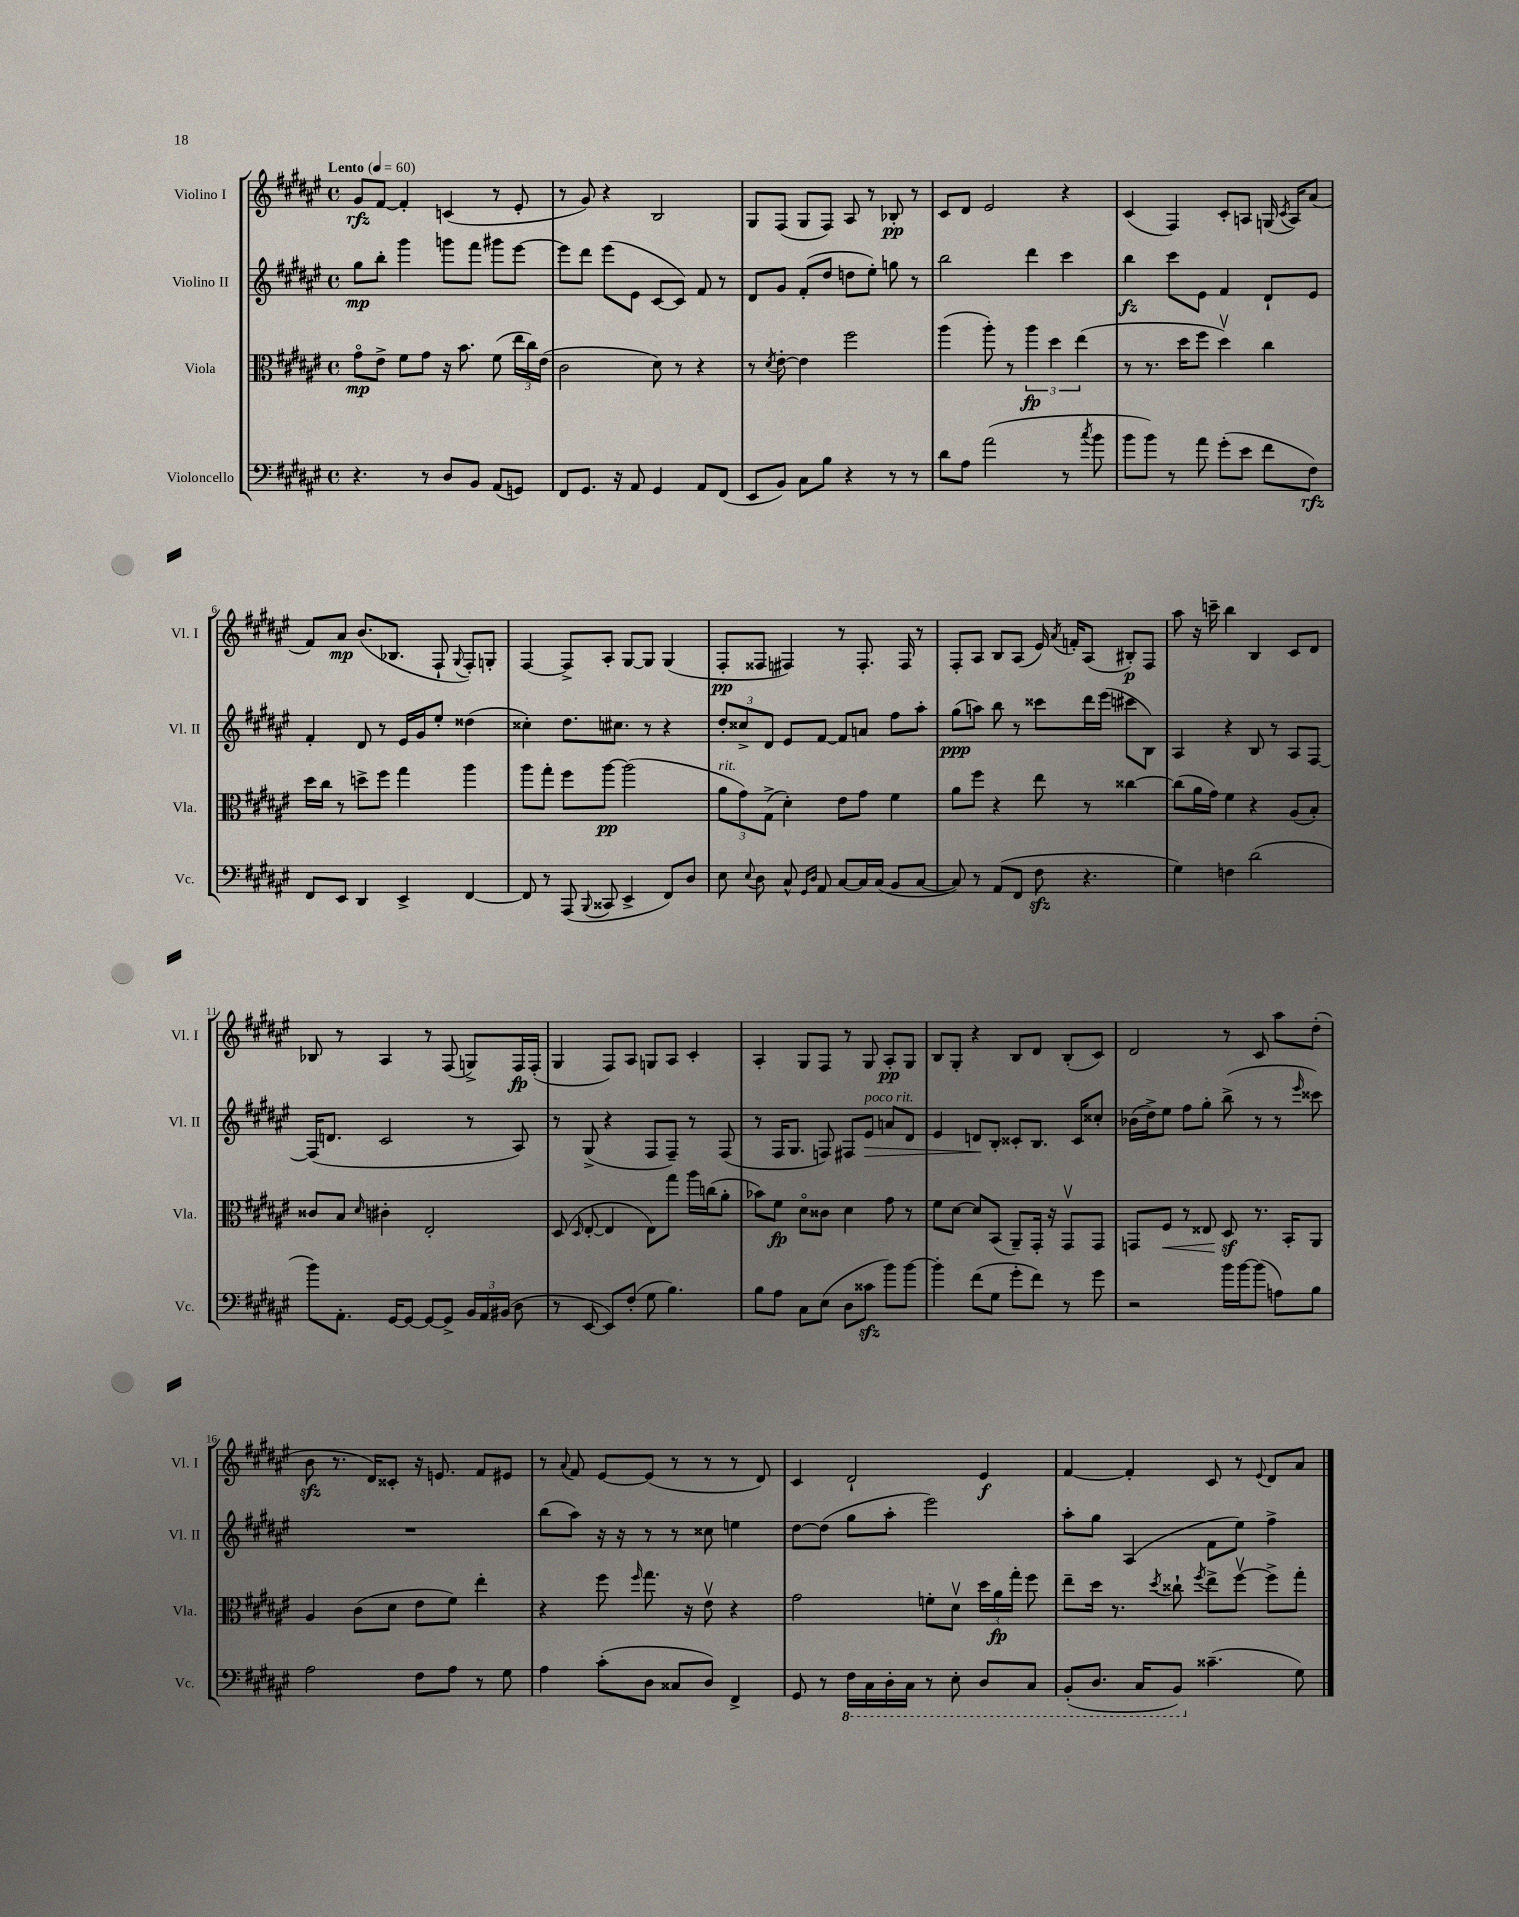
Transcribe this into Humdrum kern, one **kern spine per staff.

**kern	**kern	**kern	**kern
*staff4	*staff3	*staff2	*staff1
*clefF4	*clefC3	*clefG2	*clefG2
*k[f#c#g#d#a#e#]	*k[f#c#g#d#a#e#]	*k[f#c#g#d#a#e#]	*k[f#c#g#d#a#e#]
*M4/4	*M4/4	*M4/4	*M4/4
*met(c)	*met(c)	*met(c)	*met(c)
*MM60	*MM60	*MM60	*MM60
4.r	8g#o	8gg#	8g#
.	8e#^	8bb'	[8f#
.	8f#	4ggg#	4f#']
8r	8g#	.	.
8D#	16r	8ggg	(4c
.	8.b	.	.
8BB	.	8fff#	.
(8AA#	(8f#	8ggg#	8r
8GG)	24ee#	[8eee#	8e#'
.	24cc#)	.	.
.	(24e#	.	.
=	=	=	=
8FF#	2c#	8eee#]	8r
8.GG#	.	8ddd#	8g#)
.	.	(8eee#	4r
16r	.	.	.
8AA#	.	8e#	.
4GG#	8d#)	[8c#	2B
.	8r	8c#])	.
8AA#	4r	8f#	.
(8FF#	.	8r	.
=	=	=	=
8EE#	8r	8d#	8G#
.	8qd#	.	.
8BB)	[8e#'	8g#	(8F#
8C#	4e#]	(8f#'	8G#
8B	.	8dd#	8F#)
4r	2ff#	8dd	8A#
.	.	8ee#')	8r
8r	.	8gg	8B-'
8r	.	8r	8r
=	=	=	=
8d#	(4aa#	2bb	8c#
8A#	.	.	8d#
(2a#	8aa#')	.	2e#
.	8r	.	.
.	6aa#	4ddd#	.
.	6dd#	.	.
8r	.	4ccc#	4r
.	(6ee#	.	.
8qcc#	.	.	.
8b	.	.	.
=	=	=	=
8b	8r	4bb	(4c#
8b)	8.r	.	.
8r	.	8ccc#	4F#)
.	16dd#	.	.
8a#	8ff#	8e#	.
(8g#'	4dd#v)	4f#	8c#'
8e#	.	.	8A
8f#	4cc#	8d#`	(16G
.	.	.	8qc#
.	.	.	16A)
8F#)	.	8e#	(8a#
=	=	=	=
8FF#	16dd#	4f#'	8f#)
.	16cc#	.	.
8EE#	8r	.	8a#
4DD#	8dd^	8d#	(8.b
.	8ff#	8r	.
.	.	.	8.B-
4EE#^	4gg#	16e#	.
.	.	16g#	.
.	.	8ee#'	8F#`
.	.	.	8qqG#
[4FF#	4aa#	(4dd##	8F#')
.	.	.	8G'
=	=	=	=
8FF#]	8aa#	4cc##')	[4F#
8r	8gg#'	.	.
(8AAA#	8ff#	8.dd#	8F#^]
8qqBBB	.	.	.
8CC##	[8aa#	.	8A#'
.	.	8.cc#	.
4EE#^	(2aa#]	.	[8G#
.	.	8r	8G#]
8FF#)	.	4r	(4G#
8D#	.	.	.
=	=	=	=
8E#	12a#	12dd#'	8F#'
.	12g#)	12cc##^	.
8qqE#	.	.	.
8D#	.	.	8F##
.	(12G#^	12d#	.
8C#^^	4d#')	8e#	4F#)
16qqGG#	.	.	.
16qqD#	.	.	.
8AA#	.	[8f#	.
[8C#	8e#	8f#]	8r
16C#]	8g#	8a	8.F#'
(16C#	.	.	.
8BB	4f#	8ff#	.
.	.	.	16F#
[8C#	.	8aa#'	8r
=	=	=	=
8C#])	8a#	(8gg#	8F#'
8r	8ff#	8aa)	8A#
(8AA#	4r	8bb	8B
8FF#	.	8r	(8A#
8F#	8ee#	8ccc##	16e#)
.	.	.	8qa#
.	.	.	16f'
4.r	8r	16ddd#	(8A#
.	.	(16eee#	.
.	[4cc##	8ccc#	8B#')
.	.	8B)	8F#
=	=	=	=
4G#)	(8cc##]	4A#	8aa#
.	16a#	.	16r
.	16g#)	.	16ccc~
4F	4f#	4r	4bb
(2d#	4r	8B	4B
.	.	8r	.
.	(8A#	8A#	8c#
.	8B')	[8F#	8d#
=	=	=	=
8b)	8c##	(16F#]	8B-
.	.	8.d	.
8.AA#'	8B	.	8r
.	16qqd#	.	.
.	4c#'	2c#	4A#
[16GG#	.	.	.
8GG#_	.	.	.
8GG#_	2E#'	.	8r
8GG#^]	.	.	(8F#
24BB	.	8r	8G^)
24AA#	.	.	.
(24BB#	.	.	.
8D#	.	8A#)	16F#
.	.	.	(16F#'
=	=	=	=
8r	(8D#	8r	4G#
.	16qqD#	.	.
[8EE#	[8E#'	(8G#^	.
8EE#])	4E#]	4r	8F#)
(8F#'	.	.	8A#
8G#	8E#)	8F#	8G
4.B)	8gg#	8F#~)	8A#
.	16aa#	8r	4c#'
.	(16cc	.	.
.	8a#'	(8F#	.
=	=	=	=
8B	8b-)	8r	4A#'
8A#	8f#	16F#	.
.	.	8.G#	.
8C#	8d#o	.	8G#
(8E#	8c##	8F)	8F#
8D#	4d#	8F#	8r
8c##	.	8e#	8G#
8b)	8g#	8a	8A#'
[8b	8r	8d#	8G#
=	=	=	=
4b']	8f#	4e#	8B
.	[8d#	.	8G#'
(8f#	8d#]	8d	4r
8G#	(8BB	8B'	.
8g#'	8AA#~)	8c##'	8B
8f#)	16GG#'	8.B	8d#
.	16r	.	.
8r	8GG#v	.	(8B'
.	.	16c##	.
8g#	8GG#	8cc##'	8c#)
=	=	=	=
2r	8GG	(16b-	2d#
.	.	16dd#^)	.
.	8F#	8ee#	.
.	8r	8ff#	.
.	8E##	8gg#'	.
16b	8D#	(8bb^	8r
[16b	.	.	.
(8b]	8.r	8r	8c#
8A)	.	8r	8aa#
.	16BB'	.	.
.	.	16qqeee#	.
8B	8AA#	8ccc##)	(8dd#'
=	=	=	=
2A#	4A#	1r	8b
.	.	.	8.r
.	(8c#	.	.
.	.	.	16d#)
.	8d#	.	8c##'
8F#	8e#	.	16r
.	.	.	8.e
8A#	8f#)	.	.
8r	4ee#'	.	8f#
8G#	.	.	8e#
=	=	=	=
4A#	4r	(8bb	8r
.	.	.	8qqa#
.	.	8aa#)	8f#
(8c#'	8ff#	16r	[8e#
.	.	16r	.
.	16qqff#	.	.
8D#	8.gg#	8r	(8e#]
8C##	.	8r	8r
.	16r	.	.
8D#)	8e#v	8cc##	8r
4FF#^	4r	4ee	8r
.	.	.	8d#)
=	=	=	=
8GG#	2g#	[8dd#	4c#
8r	.	(8dd#]	.
16FF#	.	8gg#	2d#`
16CC#	.	.	.
16DD#'	.	8aa#'	.
16CC#	.	.	.
8r	8f'	2eee#)	.
8EE#'	8d#v	.	.
8DD#	24dd#	.	4e#
.	24a#	.	.
.	24gg#'	.	.
8CC#	8ff#	.	.
=	=	=	=
(8BBB'	8ee#~	8aa#'	[4f#
8.DD#	16dd#	8gg#	.
.	8.r	.	.
.	.	(4A#	4f#']
16CC#	.	.	.
.	8qdd#	.	.
8BBB)	8cc##`	.	.
.	8qff#	.	.
(4.c##~	8ee#^	8f#	8c#
.	[8ff#v	8ee#)	8r
.	.	.	8qqe#
.	8ff#^]	4ff#^	8d#
8G#)	8gg#'	.	8a#
==	==	==	==
*-	*-	*-	*-
